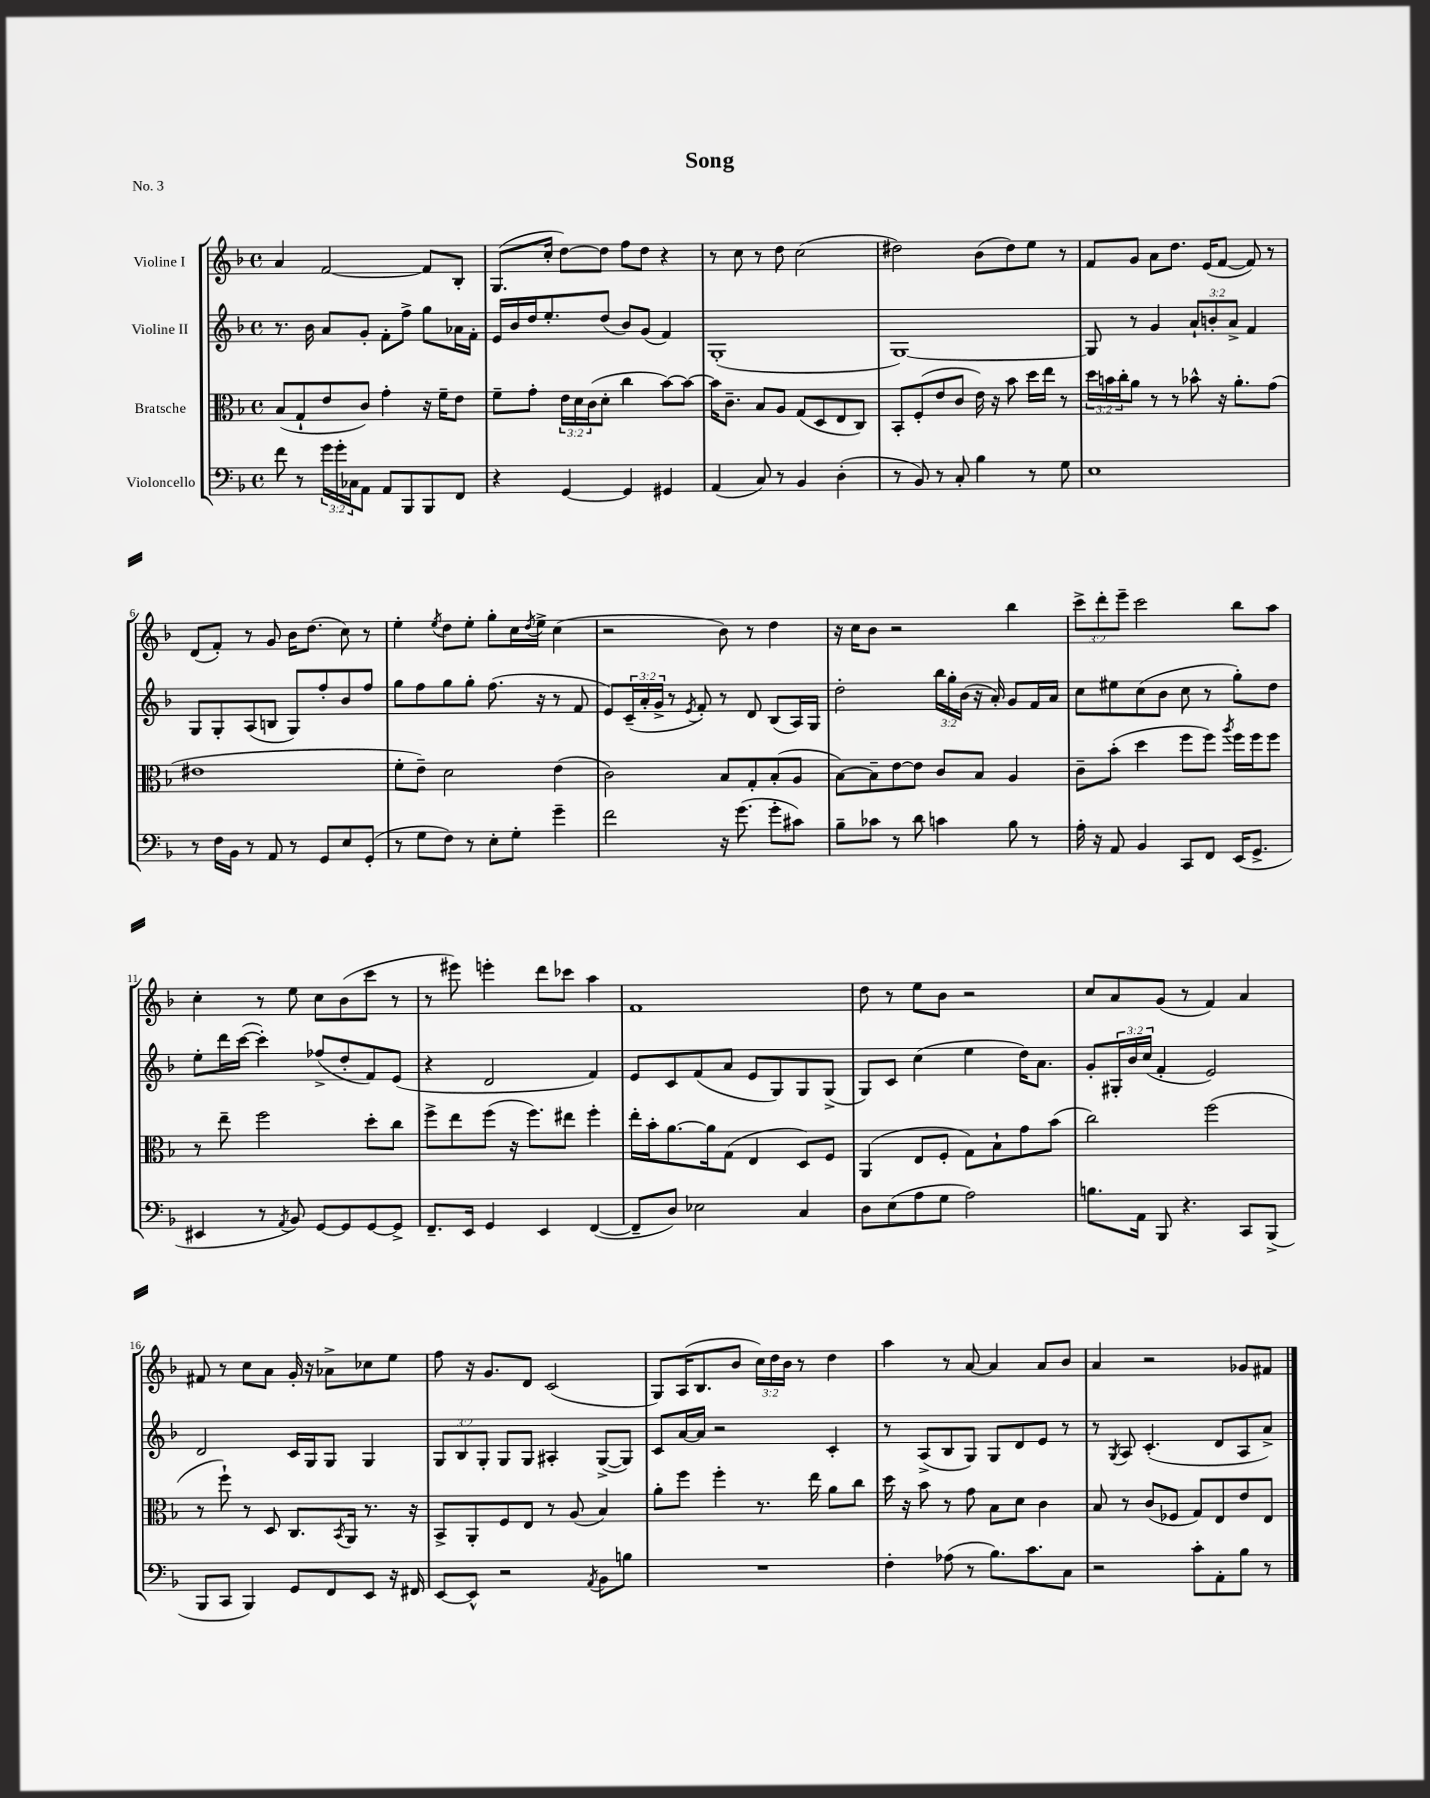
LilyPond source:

\header { title = "Song" piece = "No. 3" }
<<
\new StaffGroup <<
\new Staff = "s0" \with { instrumentName = "Violine I" } {
    \clef treble \key f \major \defaultTimeSignature \time 4/4 \override Staff.TupletNumber.text = #tuplet-number::calc-fraction-text
    a'4 f'2~ f'8 bes8-. |
    g8.( c''16-. d''8~) d''8 f''8 d''8 r4 |
    r8 c''8 r8 d''8 c''2( |
    dis''2) bes'8( dis''8) e''8 r8 |
    f'8 g'8 a'8 d''8. e'16( f'8~ f'8) r8 |
    d'8( f'8-.) r8 g'8 bes'16 d''8.( c''8) r8 |
    e''4-. \acciaccatura { e''8 } d''8 e''8-. g''8-. c''16 \acciaccatura { d''8 } e''16-> c''4( |
    r2 bes'8) r8 d''4 |
    r16 c''16 bes'8 r2 bes''4 |
    \tuplet 3/2 { c'''8-> d'''8-. e'''8-- } c'''2 bes''8 a''8 |
    c''4-. r8 e''8 c''8 bes'8( c'''8 r8 |
    r8 eis'''8) e'''4-. d'''8 ces'''8 a''4 |
    f'1 |
    d''8 r8 e''8 bes'8 r2 |
    c''8 a'8 g'8( r8 f'4) a'4 |
    fis'8 r8 c''8 a'8 g'16-. r16 aes'8-> ces''8 e''8 |
    f''8 r16 g'8. d'8 c'2( |
    g8) a16( bes8. bes'8 \tuplet 3/2 { c''16) d''16 bes'16 } r8 d''4 |
    a''4 r8 a'8~ a'4 a'8 bes'8 |
    a'4 r2 ges'8 fis'8 \bar "|." |
}
\new Staff = "s1" \with { instrumentName = "Violine II" } {
    \clef treble \key f \major \defaultTimeSignature \time 4/4 \override Staff.TupletNumber.text = #tuplet-number::calc-fraction-text
    r8. bes'16 a'8 g'8-. f'8-. f''8-> g''8 aes'16 f'16-. |
    e'16 bes'16 d''16 e''8.-. d''8( bes'8) g'8( f'4) |
    g1-.( |
    g1~) |
    g8 r8 g'4 \tuplet 3/2 { a'8-! b'8-. a'8-> } f'4 |
    g8 g8-. a8( b8 g8) f''8-. bes'8 f''8 |
    g''8 f''8 g''8 g''8-. f''8.( r16 r8 f'8 |
    e'8) \tuplet 3/2 { c'16--( a'16-. g'16-> } r8 \acciaccatura { e'8 } f'8-.) r8 d'8 bes8( a16) g16 |
    d''2-. \tuplet 3/2 { bes''16 g''16-. bes'16( } r16 a'16-.) g'8 f'16 a'16 |
    c''8 eis''8 c''8( bes'8 c''8 r8 g''8-.) d''8 |
    e''8-. d'''16 c'''16~( c'''4-.) fes''8->( d''8-. f'8) e'8( |
    r4 d'2 f'4) |
    e'8 c'8 f'8( a'8 e'8 g8) g8 g8->( |
    g8) c'8 c''4( e''4 d''16) a'8. |
    g'8-. \tuplet 3/2 { gis16-. bes'16 c''16( } f'4-. e'2) |
    d'2 c'16 g16 g8 g4 |
    \tuplet 3/2 { g8 bes8 g8-. } g8 g8 ais4-. g8~->( g8) |
    c'8 a'16~ a'16 r2 c'4-. |
    r8 a8->( bes8 g8) g8 d'8 e'8 r8 |
    r8 \acciaccatura { g8 } a8 c'4.-.( d'8 a8 a'8->) \bar "|." |
}
\new Staff = "s2" \with { instrumentName = "Bratsche" } {
    \clef alto \key f \major \defaultTimeSignature \time 4/4 \override Staff.TupletNumber.text = #tuplet-number::calc-fraction-text
    bes8( g8-! e'8 c'8) g'4-. r16 f'16-- e'8 |
    f'8-- g'8-. \tuplet 3/2 { e'16 d'16 c'16( } d'8-. c''4 bes'8~) bes'8~ |
    bes'16 c'8.-- bes8 a8 g8( d8 e8 c8) |
    bes,8-. f8-.( e'8 c'8 e'16) r16 bes'8 d''16 e''16 r8 |
    \tuplet 3/2 { d''16 b'16 c''16-. } a'8 r8 r8 bes'8-^ r16 a'8.-. g'8( |
    eis'1 |
    f'8-. e'8--) d'2 e'4( |
    c'2) bes8 g8-. bes8-.( a8 |
    bes8~) bes8-- e'8~ e'8 c'8 bes8 a4 |
    c'8-- bes'8-.( d''4 f''8 f''8) \acciaccatura { a''8 } f''16 f''16 f''8 |
    r8 e''8-- f''2 d''8-. c''8 |
    f''8-> e''8 f''8( r16 f''8.) eis''8 f''4-. |
    e''16-. bes'16-. a'8.~ a'16 g8( e4 d8) f8 |
    a,4( e8 f8-. g8) bes8-! g'8 bes'8( |
    c''2) f''2( |
    r8 f''8-!) r8 d8 c8. \acciaccatura { bes,8 } a,16 r8. r16 |
    bes,8-> a,8-. f8 e8 r8 a8( bes4) |
    a'8-. f''8 f''4-. r8. e''16 a'8 c''8 |
    d''16 r16 bes'8 r8 g'8 bes8 d'8 c'4 |
    bes8 r8 c'8( fes8 g8) e8 e'8 e8 \bar "|." |
}
\new Staff = "s3" \with { instrumentName = "Violoncello" } {
    \clef bass \key f \major \defaultTimeSignature \time 4/4 \override Staff.TupletNumber.text = #tuplet-number::calc-fraction-text
    f'8 r8 \tuplet 3/2 { g'16 g'16-. ces16 } a,8 a,8 bes,,8 bes,,8 f,8 |
    r4 g,4~ g,4 gis,4 |
    a,4( c8) r8 bes,4 d4-.( |
    r8 bes,8) r8 c8-. bes4 r8 g8 |
    e1 |
    r8 f16 bes,16 r8 a,8 r8 g,8 e8 g,8-.( |
    r8 g8 f8) r8 e8-. g8-. g'4-- |
    f'2 r16 g'8.( g'8-. cis'8) |
    bes8-- ces'8 r8 d'8 c'4 bes8 r8 |
    a16-. r16 a,8 bes,4 c,8 f,8 e,16( g,8.-> |
    eis,4 r8 \acciaccatura { a,8 } bes,8) g,8~ g,8 g,8~ g,8-> |
    f,8.-- e,16 g,4 e,4 f,4~( |
    f,8-- d8) ees2 c4 |
    d8 e8( a8 g8 a2) |
    b8. a,16 bes,,8 r4. c,8 bes,,8->( |
    bes,,8 c,8 bes,,4) g,8 f,8 e,8 r16 fis,16 |
    e,8~ e,8-^ r2 \acciaccatura { a,8 } bes,8 b8 |
    R1 |
    f4-. aes8( r8 bes8.) c'8. c8 |
    r2 c'8-. a,8-. bes8 r8 \bar "|." |
}
>>
>>
